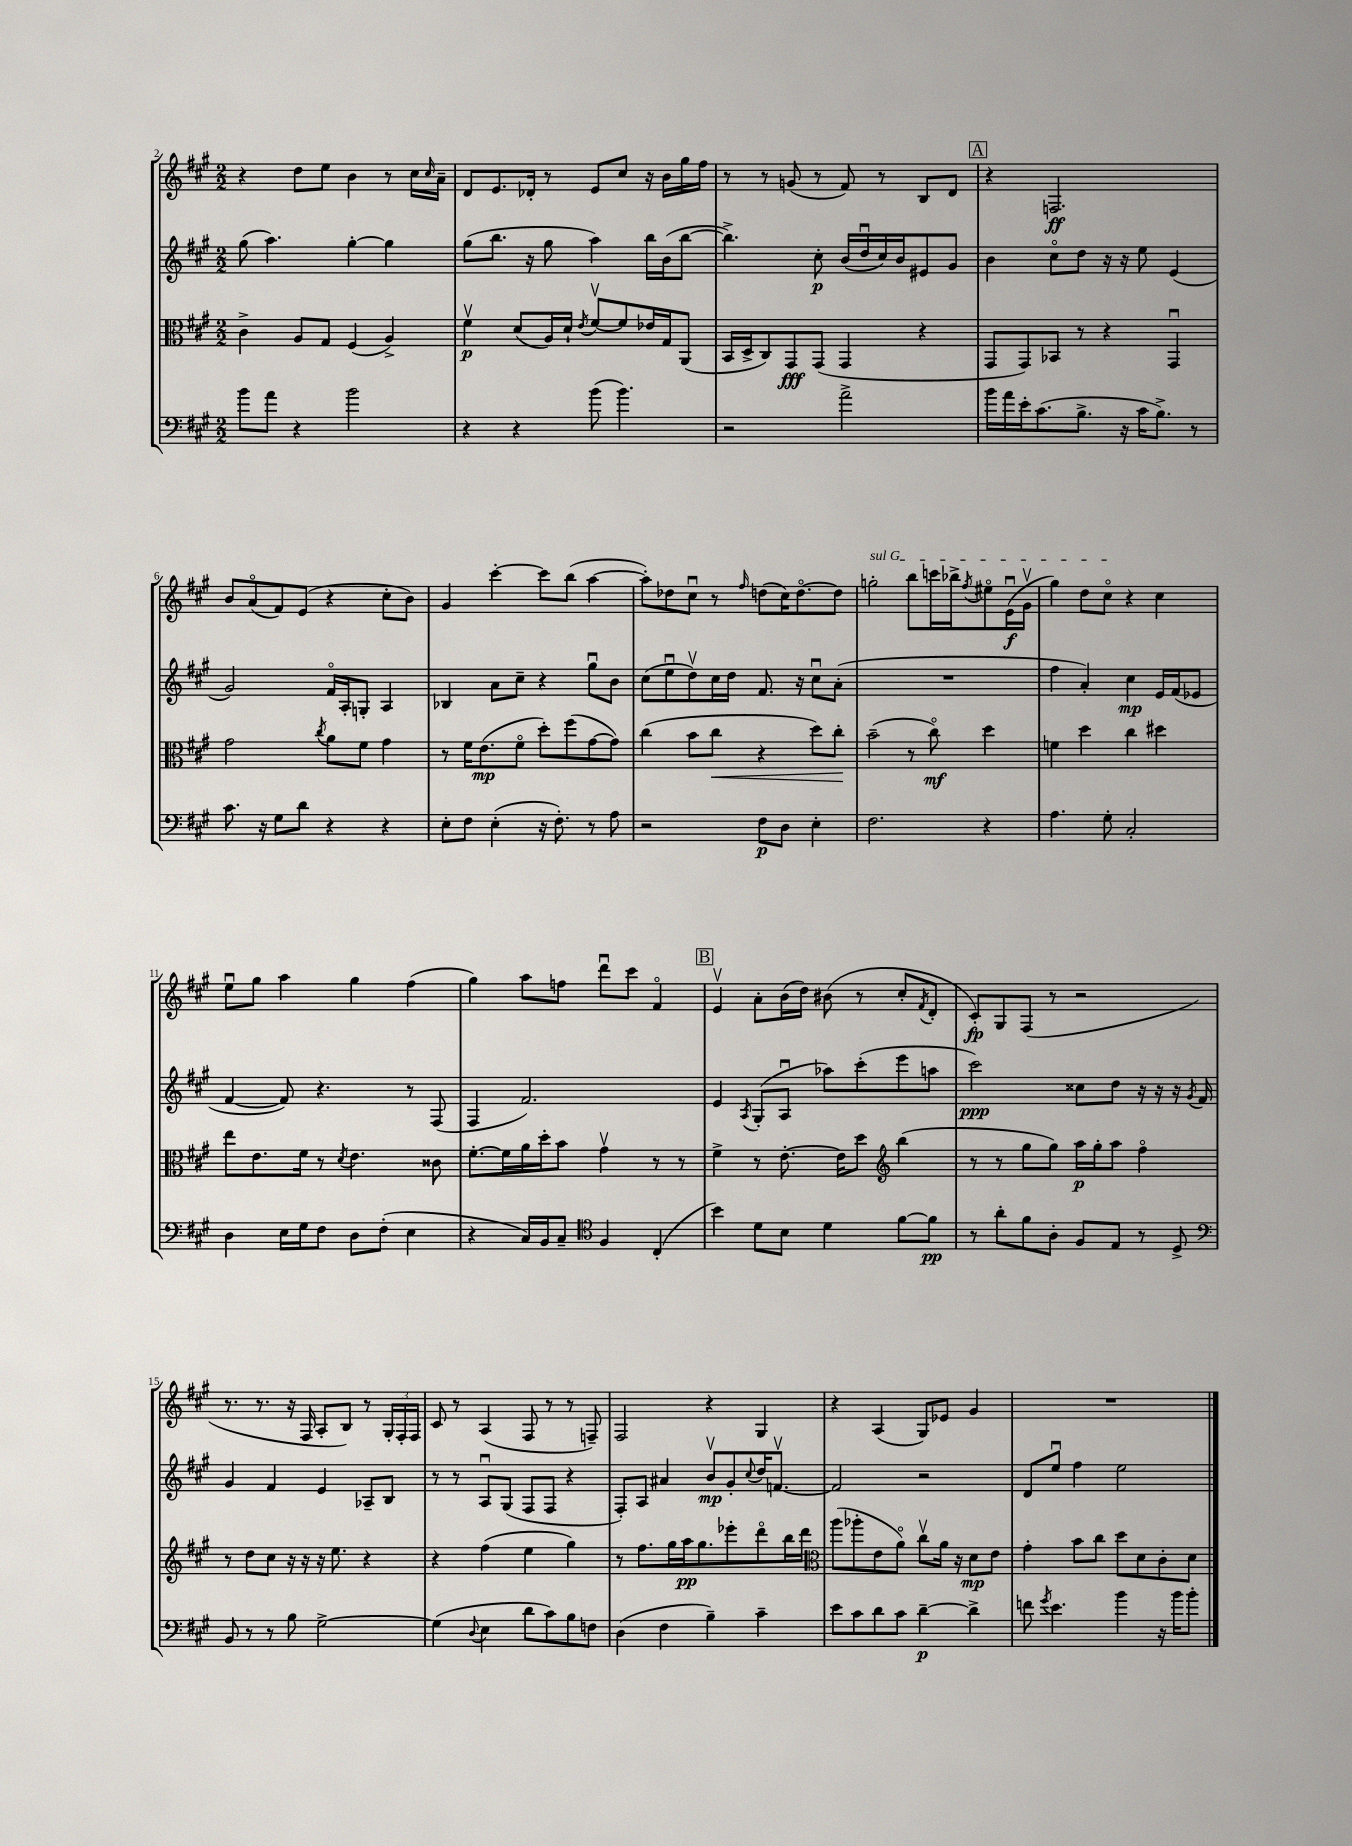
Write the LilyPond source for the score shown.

<<
\new StaffGroup <<
\new Staff = "s0" {
    \clef treble \key a \major \numericTimeSignature \time 2/2
    r4 d''8 e''8 b'4 r8 cis''16 \grace { cis''16 } a'16-- |
    d'8 e'8. des'16-. r8 e'8 cis''8 r16 b'16 gis''16 fis''16 |
    r8 r8 g'8( r8 fis'8) r8 b8 d'8 |
    \mark \markup { \box "A" } r4 f2.\ff |
    b'8 a'8\flageolet( fis'8) e'8( r4 cis''8-. b'8) |
    gis'4 cis'''4~-. cis'''8 b''8( a''4~ |
    a''8-.) des''8 cis''8\downbow r8 \grace { fis''16 } d''8( cis''16) d''8.~\flageolet d''8 |
    \once \override TextSpanner.bound-details.left.text = \markup { \italic "sul G" } g''2-.\startTextSpan b''8 c'''16 bes''16-> \acciaccatura { fis''8 } eis''8\flageolet e'16\downbow\f( gis'16\upbow |
    gis''4) d''8 cis''8\flageolet\stopTextSpan r4 cis''4 |
    e''8\downbow gis''8 a''4 gis''4 fis''4( |
    gis''4) a''8 f''8 d'''8\downbow cis'''8 fis'4\flageolet |
    \mark \markup { \box "B" } e'4\upbow a'8-. b'16( d''16) bis'8( r8 cis''8-. \acciaccatura { fis'8 } d'8-. |
    cis'8-.\fp) gis8 fis8( r8 r2 |
    r8. r8. r16 fis16 a8-. b8) r8 \tuplet 3/2 { gis16-. fis16-. fis16 } |
    cis'8 r8 a4( fis8 r8 r8 f8--) |
    fis2 r4 gis4 |
    r4 a4( gis8) ees'8 gis'4 |
    R1 \bar "|." |
}
\new Staff = "s1" {
    \clef treble \key a \major \numericTimeSignature \time 2/2
    gis''8( a''4.) gis''4~-. gis''4 |
    gis''8( b''8. r16 gis''8 a''4) b''16 b'16( b''8~ |
    b''4.->) cis''8-.\p b'16( d''16\downbow cis''16) b'16 eis'8 gis'8 |
    \mark \markup { \box "A" } b'4 cis''8\flageolet d''8 r16 r16 e''8 e'4( |
    gis'2) fis'16\flageolet a16-. g8-. a4 |
    bes4 a'8 cis''8-- r4 gis''8\downbow b'8 |
    cis''8( e''8\downbow d''8\upbow) cis''16 d''16 fis'8. r16 cis''8\downbow a'8-.( |
    R1 |
    fis''4 a'4-.) cis''4\mp e'16 fis'16( ees'8 |
    fis'4~ fis'8) r4. r8 fis8( |
    fis4 fis'2.) |
    \mark \markup { \box "B" } e'4 \acciaccatura { a8 } gis8-.( a8\downbow aes''8) cis'''8-.( e'''8 a''8 |
    cis'''2\ppp) cisis''8 d''8 r16 r16 r16 \acciaccatura { gis'8 } fis'16 |
    gis'4 fis'4 e'4 aes8-- b8 |
    r8 r8 a8\downbow gis8( fis8 fis8 r4 |
    fis8-.) a8 ais'4 b'8\upbow\mp gis'8-. \appoggiatura { cis''8 } d''16 f'8.~\upbow |
    f'2 r2 |
    d'8 e''8\downbow fis''4 e''2 \bar "|." |
}
\new Staff = "s2" {
    \clef alto \key a \major \numericTimeSignature \time 2/2
    cis'4-> a8 gis8 fis4( a4->) |
    fis'4\upbow\p d'8( a16) d'16-! \acciaccatura { e'8 } fis'8~\upbow fis'8 ees'16 gis16 a,8( |
    b,16 d16-> cis8) gis,8\fff gis,8( gis,4 r4 |
    \mark \markup { \box "A" } gis,8 gis,8) bes,8 r8 r4 gis,4\downbow |
    gis'2 \acciaccatura { cis''8 } a'8 fis'8 gis'4 |
    r8 fis'16 e'8.\mp( fis'8\flageolet d''8-.) fis''8( gis'8~ gis'8) |
    cis''4( b'8 cis''8\< r4 d''8) cis''8-.\! |
    b'2--( r8 cis''8\flageolet\mf) d''4 |
    f'4 d''4 cis''4 dis''4 |
    e''8 e'8. fis'16 r8 \acciaccatura { d'8 } e'4. cisis'8 |
    fis'8.~-. fis'16 a'16 d''16-. b'8 gis'4\upbow r8 r8 |
    \mark \markup { \box "B" } fis'4-> r8 e'8.~-. e'16 d''8 \clef treble b''4( |
    r8 r8 gis''8 gis''8) a''16\p gis''16-. a''8 fis''4\flageolet |
    r8 d''8 cis''8 r16 r16 r16 e''8. r4 |
    r4 fis''4( e''4 gis''4) |
    r8 fis''8. gis''16 a''16\pp gis''8. ees'''8-. d'''8\flageolet b''16 d'''16 |
    \clef alto a''8( aes''8-. e'8 a'8\flageolet) cis''8\upbow a'16 r16 d'8\mp e'8 |
    gis'4-. b'8 cis''8 d''8 d'8 cis'8-. d'8 \bar "|." |
}
\new Staff = "s3" {
    \clef bass \key a \major \numericTimeSignature \time 2/2
    b'8 a'8 r4 b'2 |
    r4 r4 b'8( b'4.) |
    r2 a'2-> |
    \mark \markup { \box "A" } b'16 a'16 e'16-. cis'8.( b8.-> r16 cis'16 b8.->) r8 |
    cis'8. r16 gis8 d'8 r4 r4 |
    e8-. fis8 e4-.( r16 fis8.-.) r8 a8 |
    r2 fis8\p d8 e4-. |
    fis2. r4 |
    a4. gis8-. cis2-. |
    d4 e16 gis16 fis8 d8 fis8-.( e4 |
    r4 cis16) b,16 cis8-- \clef tenor fis4 cis4-.( |
    \mark \markup { \box "B" } b'4) d'8 b8 d'4 fis'8~ fis'8\pp |
    r8 a'8-. fis'8 a8-. fis8 e8 r8 d8-> |
    \clef bass b,8 r8 r8 b8 gis2~-> |
    gis4( \appoggiatura { d8 } e4 d'8 cis'8) b8 f8 |
    d4( fis4 b4--) cis'4-- |
    e'8 cis'8 d'8 cis'8 d'4~--\p d'4-> |
    f'8 \acciaccatura { gis'8 } e'4. b'4 r16 b'16 b'8-. \bar "|." |
}
>>
>>
\layout { \context { \Score currentBarNumber = #2 } }
